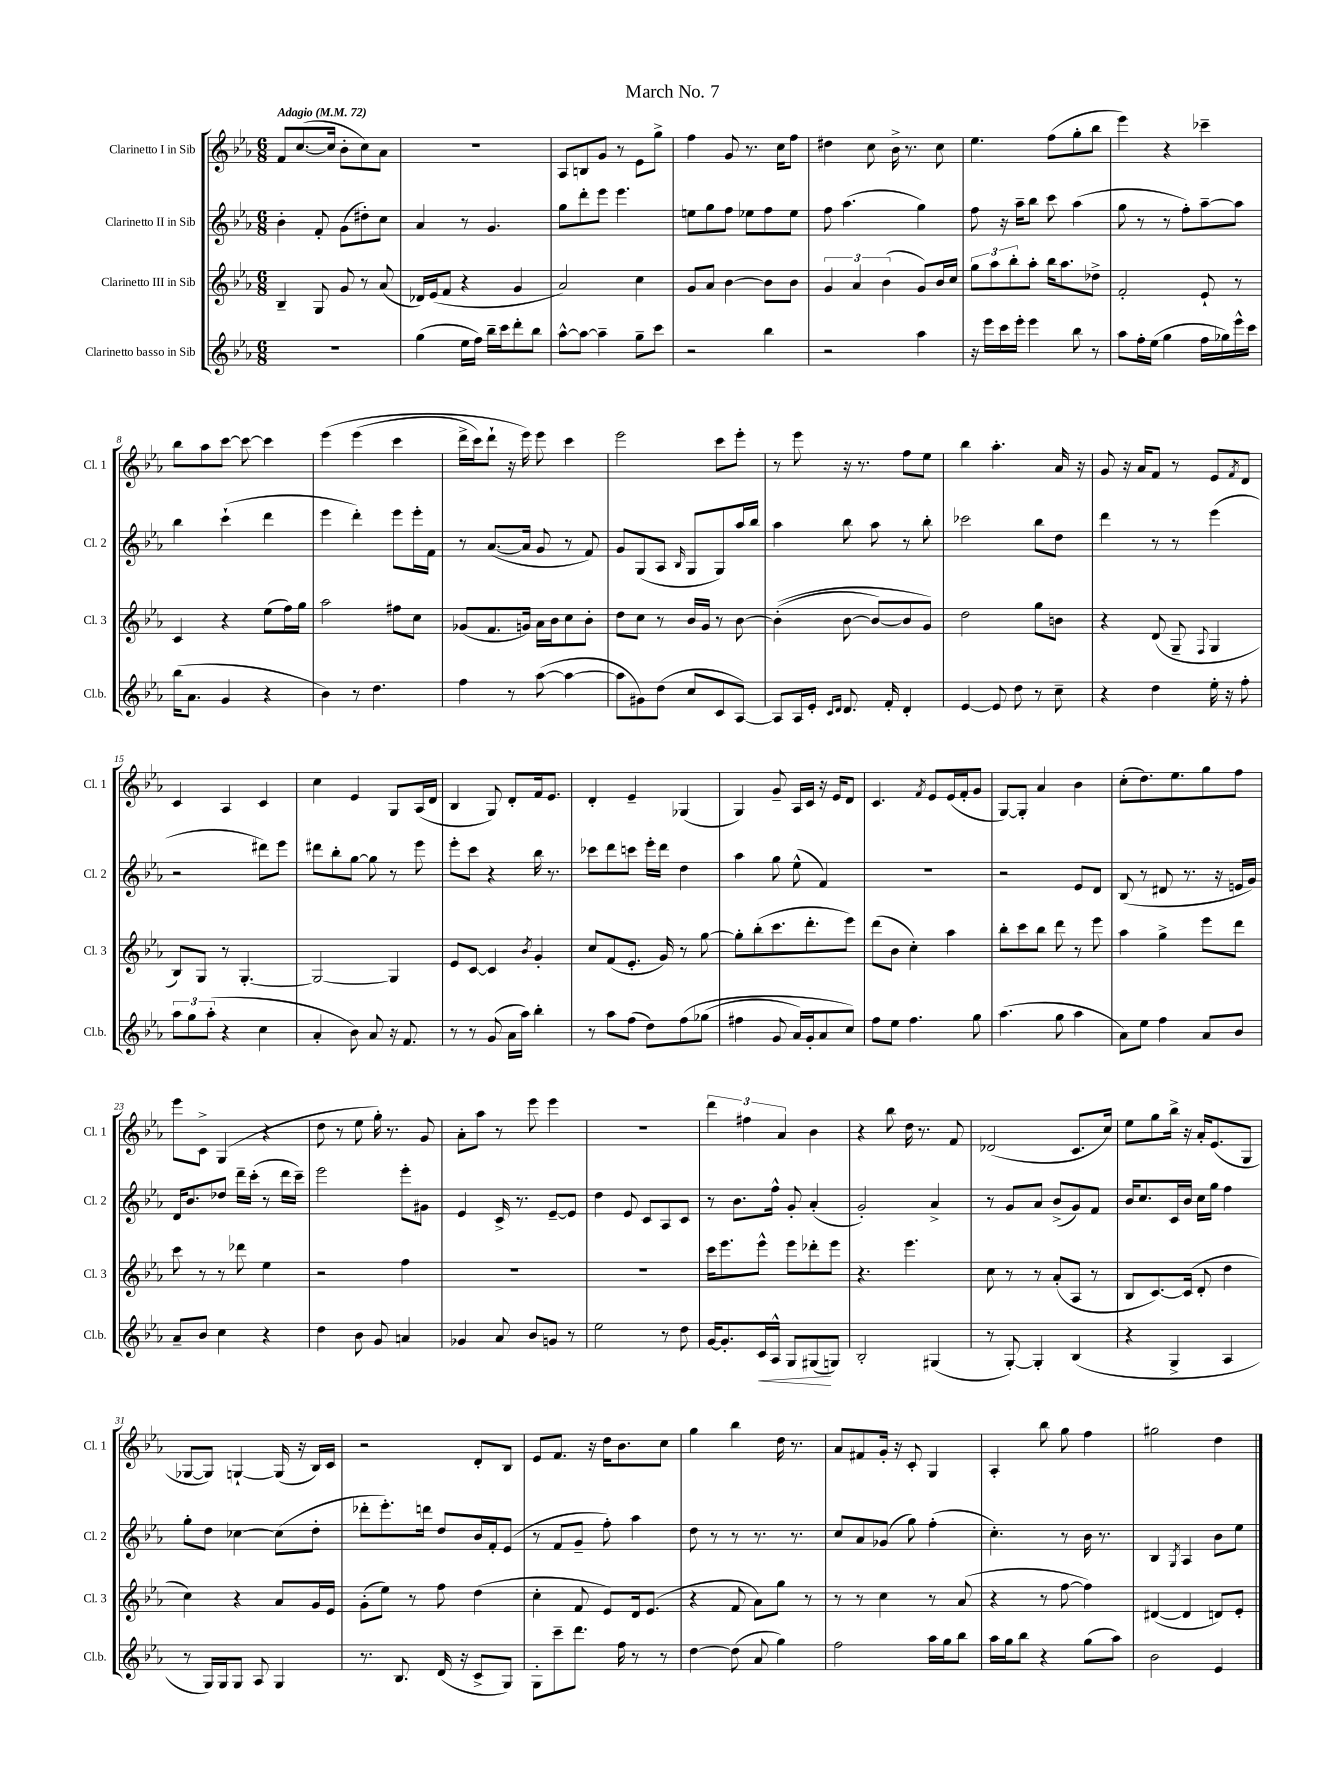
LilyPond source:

\header { title = "March No. 7" }
<<
\new StaffGroup <<
\new Staff = "s0" \with { instrumentName = "Clarinetto I in Sib" shortInstrumentName = "Cl. 1" } {
    \clef treble \key ees \major \numericTimeSignature \time 6/8 \tempo "Adagio" 4 = 72
    f'8 c''8.~( c''16 bes'8-. c''8) aes'8 |
    R2. |
    aes8 b8 g'8 r8 ees'8 g''8-> |
    f''4 g'8 r8. c''16 f''8 |
    dis''4 c''8 bes'16-> r8. c''8 |
    ees''4. f''8( g''8-. bes''8 |
    ees'''4) r4 ces'''4-- |
    bes''8 aes''8 c'''8~ c'''8~ c'''4 |
    ees'''4\( ees'''4( c'''4 |
    d'''16-> c'''16) d'''8-! r16 ees'''16\) ees'''8 c'''4 |
    ees'''2 c'''8 ees'''8-. |
    r8 ees'''8 r16 r8. f''8 ees''8 |
    bes''4 aes''4.-. aes'16 r16 |
    g'8 r16 aes'16 f'8 r8 ees'8 \acciaccatura { f'8 } d'8 |
    c'4 aes4 c'4 |
    c''4 ees'4 g8 aes16( d'16 |
    bes4 g8) d'8-. f'16 ees'8. |
    d'4-. ees'4-- ges4( |
    g4) g'8-- aes16 c'16 r16 ees'16 d'8 |
    c'4. \acciaccatura { f'8 } ees'8 ees'16( f'16-. g'8 |
    g8~) g8-. aes'4 bes'4 |
    c''8-.( d''8.) ees''8. g''8 f''8 |
    ees'''8 c'8-> g4( r4 |
    d''8 r8 ees''8 g''16-.) r8. g'8 |
    aes'8-. aes''8 r8 ees'''8 ees'''4 |
    R2. |
    \tuplet 3/2 { d'''4 fis''4 aes'4 } bes'4 |
    r4 bes''8 d''16 r8. f'8 |
    des'2( c'8. c''16) |
    ees''8 g''8 bes''16-> r16 aes'16-. ees'8.( g8 |
    ges8~ ges8) g4~-! g16( r16 bes16) c'16 |
    r2 d'8-. bes8 |
    ees'8 f'8. r16 d''16 bes'8. c''8 |
    g''4 bes''4 d''16 r8. |
    aes'8 fis'8 g'16-. r16 c'8-. g4 |
    aes4-. bes''8 g''8 f''4 |
    gis''2 d''4 \bar "|." |
}
\new Staff = "s1" \with { instrumentName = "Clarinetto II in Sib" shortInstrumentName = "Cl. 2" } {
    \clef treble \key ees \major \numericTimeSignature \time 6/8
    bes'4-. f'8-. g'8( dis''8-.) c''8 |
    aes'4 r8 g'4. |
    g''8 d'''8-. ees'''8 ees'''4. |
    e''8 g''8 f''8 ees''8 f''8 ees''8 |
    f''8 aes''4.( g''4) |
    f''8 r16 aes''16-- bes''8 c'''8 aes''4( |
    g''8 r8 r8 f''8-.) aes''8~-- aes''8 |
    bes''4 c'''4-!( d'''4 |
    ees'''4 d'''4-.) ees'''8 ees'''16-. f'16 |
    r8 aes'8.~( aes'16 g'8 r8 f'8) |
    g'8 g8( aes8 \grace { bes16 } g8 g8) aes''16 bes''16 |
    aes''4 bes''8 aes''8 r8 bes''8-. |
    ces'''2 bes''8 d''8 |
    d'''4 r8 r8 ees'''4( |
    r2 dis'''8) ees'''8 |
    dis'''8 bes''8-. g''8~ g''8 r8 ees'''8 |
    ees'''8-. c'''8 r4 bes''16 r8. |
    ces'''8 d'''8 c'''8 ees'''16-. d'''16 d''4 |
    aes''4 g''8 ees''8-^( f'4) |
    R2. |
    r2 ees'8 d'8 |
    bes8( r8 dis'8 r8. r16 e'16 g'16) |
    d'16 bes'8. des''8 d'''16-- c'''16-.( r8 d'''16 c'''16--) |
    ees'''2 ees'''8-. gis'8 |
    ees'4 c'16-> r8. ees'8~-- ees'8 |
    d''4 ees'8 c'8 aes8 c'8 |
    r8 bes'8. f''16-^ g'8-. aes'4-.( |
    g'2-.) aes'4-> |
    r8 g'8 aes'8 bes'8->( g'8) f'8 |
    bes'16 c''8. c'16 bes'16 c''16 g''16 f''4 |
    g''8-. d''8 ces''4~ ces''8( d''8-. |
    des'''8-. ees'''8.-.) d'''16 d''8 bes'16 f'16-. ees'8( |
    r8 f'8 g'8-- f''8-.) aes''4 |
    d''8 r8 r8 r8. r8. |
    c''8 aes'8 ges'8( g''8) f''4-.( |
    c''4.-.) r8 bes'16 r8. |
    bes4 \acciaccatura { g8 } aes4 bes'8 ees''8 \bar "|." |
}
\new Staff = "s2" \with { instrumentName = "Clarinetto III in Sib" shortInstrumentName = "Cl. 3" } {
    \clef treble \key ees \major \numericTimeSignature \time 6/8
    bes4-- g8 g'8 r8 aes'8( |
    des'16) ees'16( f'8 r4 g'4 |
    aes'2) c''4 |
    g'8 aes'8 bes'4~ bes'8 bes'8 |
    \tuplet 3/2 { g'4 aes'4 bes'4( } g'8) bes'16 c''16 |
    \tuplet 3/2 { g''8 aes''8 bes''8-. } aes''8-. bes''16 aes''8. des''8-> |
    f'2-. ees'8-! r8 |
    c'4 r4 ees''8( f''16) g''16 |
    aes''2 fis''8 c''8 |
    ges'8( f'8. g'16) aes'16 bes'16 c''8 bes'8-. |
    d''8 c''8 r8 bes'16 g'16 r8 bes'8~ |
    bes'4-.(\( bes'8~ bes'8~) bes'8 g'8\) |
    d''2 g''8 b'8 |
    r4 d'8( g8-- \appoggiatura { f8 } g4 |
    bes8) g8 r8 g4.~-. |
    g2~ g4 |
    ees'8 c'8~ c'4 \acciaccatura { bes'8 } g'4-. |
    c''8 f'8( ees'8.-. g'16) r8 g''8~ |
    g''8-. bes''8-.( c'''8. d'''8.-. ees'''8) |
    d'''8( bes'8 c''4-.) aes''4 |
    bes''8-. c'''8 bes''8 d'''8 r8 ees'''8 |
    aes''4 g''4-> ees'''8 d'''8 |
    c'''8 r8 r8 des'''8 ees''4 |
    r2 f''4 |
    R2. |
    R2. |
    c'''16 ees'''8. ees'''8-^ ees'''8 des'''8-. ees'''8 |
    r4. ees'''4. |
    c''8 r8 r8 aes'8-.( aes8 r8 |
    bes8 c'8.~) c'16( d'8-. d''4 |
    c''4) r4 aes'8 g'16 ees'16 |
    g'8-.( ees''8) r8 f''8 d''4( |
    c''4-. f'8 ees'8) d'16 ees'8.( |
    r4 f'8 aes'8) g''8 r8 |
    r8 r8 c''4 r8 aes'8( |
    r4 r8 f''8~ f''4) |
    dis'4~( dis'4 d'8) ees'8-. \bar "|." |
}
\new Staff = "s3" \with { instrumentName = "Clarinetto basso in Sib" shortInstrumentName = "Cl.b." } {
    \clef treble \key ees \major \numericTimeSignature \time 6/8
    R2. |
    g''4( ees''16 f''16) bes''16-- c'''16 d'''8-. bes''8 |
    aes''8~-^ aes''8~ aes''4-- g''8-- c'''8 |
    r2 bes''4 |
    r2 aes''4 |
    r16 ees'''16 c'''16 ees'''16-. ees'''4 bes''8 r8 |
    aes''8 f''16-. ees''16( g''4 f''16 ges''16) ees'''16-^ c'''16 |
    bes''16( aes'8. g'4 r4 |
    bes'4) r8 d''4. |
    f''4 r8 aes''8~( aes''4~ |
    aes''8 gis'8) d''8( c''8 c'8 aes8~) |
    aes8 aes16 ees'16-. \grace { c'16 d'16 } d'8. f'16-. d'4-. |
    ees'4~ ees'8 d''8 r8 c''8-- |
    r4 d''4 ees''16-. r16 f''8-. |
    \tuplet 3/2 { aes''8 g''8 aes''8-.( } r4 c''4 |
    aes'4-. bes'8) aes'8 r16 f'8. |
    r8 r8 g'8( aes'16 aes''16) bes''4-. |
    r8 aes''8 f''8( d''8) f''8\( ges''8( |
    fis''4 g'8 aes'16) g'16-. aes'8 c''8\) |
    f''8 ees''8 f''4. g''8 |
    aes''4.( g''8 aes''4 |
    aes'8) ees''8 f''4 aes'8 bes'8 |
    aes'8-- bes'8 c''4 r4 |
    d''4 bes'8 g'8 a'4 |
    ges'4 aes'8 bes'8 g'8 r8 |
    ees''2 r8 d''8 |
    g'16~ g'8.-. c'16\< aes16-^ g8 gis8\!( g8) |
    bes2-. gis4( |
    r8 g8~-.) g4-. bes4( |
    r4 g4-> aes4 |
    r8 g16) g16 g8 aes8 g4 |
    r8. bes8. d'16( r16 c'8-> g8) |
    g8-. c'''8-- d'''8. f''16 r8 r8 |
    d''4~ d''8( aes'8 g''4) |
    f''2 aes''16 g''16 bes''8 |
    aes''16 g''16 bes''8 r4 g''8( aes''8) |
    bes'2 ees'4 \bar "|." |
}
>>
>>
